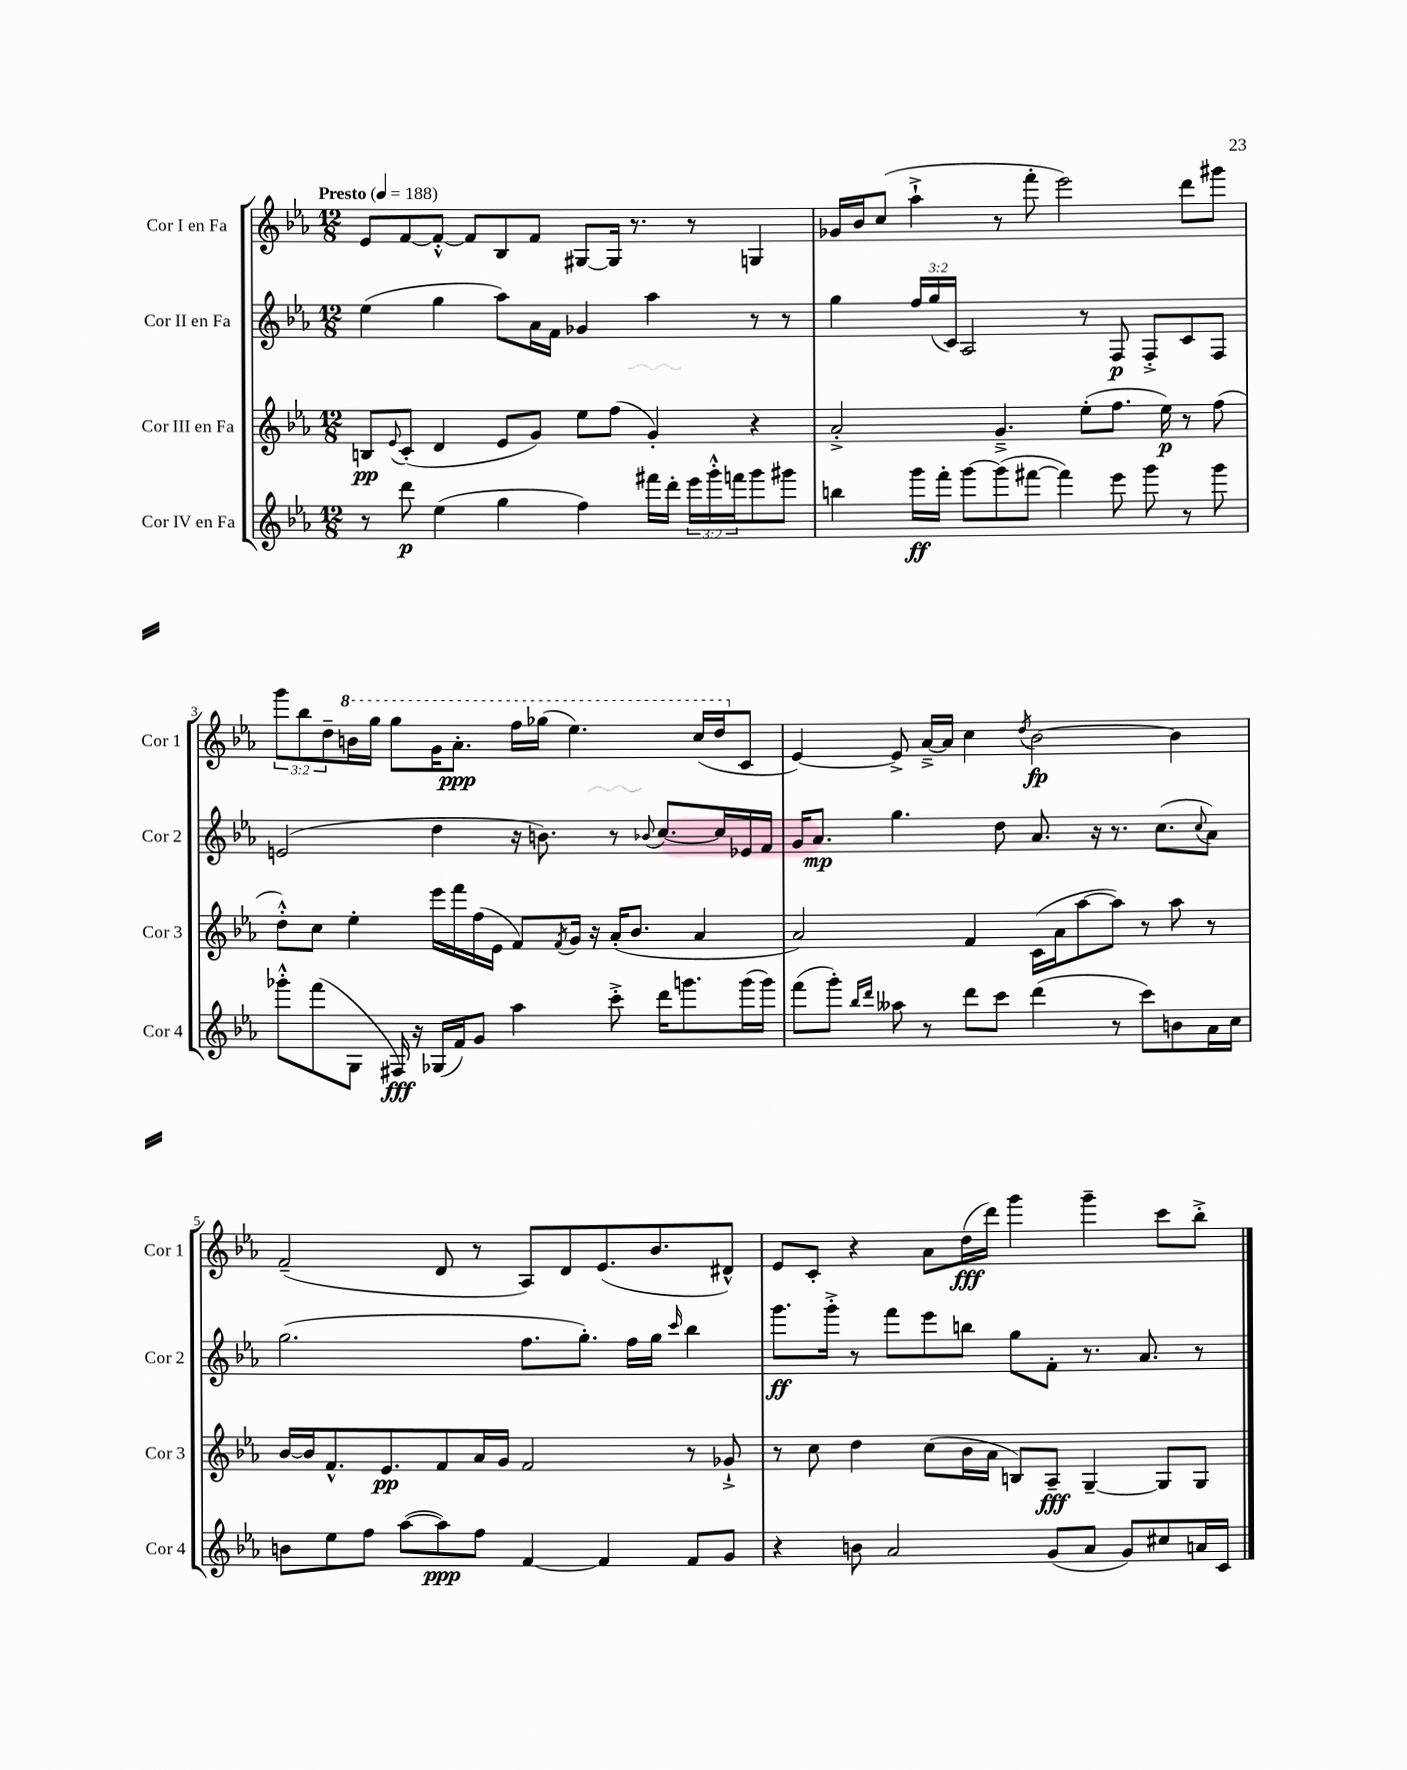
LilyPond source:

<<
\new StaffGroup <<
\new Staff = "s0" \with { instrumentName = "Cor I en Fa" shortInstrumentName = "Cor 1" } {
    \clef treble \key ees \major \numericTimeSignature \time 12/8 \override Staff.TupletNumber.text = #tuplet-number::calc-fraction-text \tempo "Presto" 4 = 188
    ees'8 f'8~ f'8~-.-^ f'8 bes8 f'8 gis8~ gis16 r8. r8 g4 |
    ges'16 bes'16 c''8( aes''4-!-> r8 f'''8-. ees'''2) d'''8 gis'''8 |
    \tuplet 3/2 { g'''8 bes''8 d''8-- } \ottava #1 b''16 g'''16 g'''8 g''16 aes''8.-.\ppp f'''16 ges'''16( ees'''4.) c'''16( d'''16 \ottava #0 c'8 |
    ees'4~) ees'8-> aes'16~---> aes'16 c''4 \acciaccatura { d''8 } bes'2~\fp bes'4 |
    f'2--( d'8 r8 aes8) d'8 ees'8.( bes'8. dis'8-^) |
    ees'8 c'8-. r4 aes'8 d''16\fff( d'''16) g'''4 g'''4-- c'''8 bes''8-.-> \bar "|." |
}
\new Staff = "s1" \with { instrumentName = "Cor II en Fa" shortInstrumentName = "Cor 2" } {
    \clef treble \key ees \major \numericTimeSignature \time 12/8 \override Staff.TupletNumber.text = #tuplet-number::calc-fraction-text
    ees''4( g''4 aes''8) aes'16 f'16 ges'4 aes''4 r8 r8 |
    g''4 \tuplet 3/2 { f''16 g''16( c'16) } aes2 r8 f8\p f8-.-> c'8 f8 |
    e'2( d''4 r16 b'8.) r8 \appoggiatura { bes'8 } c''8.~ c''16 ees'16 f'16 |
    g'16 aes'8.\mp g''4. d''8 aes'8. r16 r8. c''8.( \appoggiatura { c''8 } aes'8) |
    g''2.( f''8. g''8.-.) f''16 g''16 \grace { c'''16 } bes''4 |
    g'''8.\ff g'''16-.-> r8 f'''8 ees'''8 b''8 g''8 f'8-. r8. aes'8. r8 \bar "|." |
}
\new Staff = "s2" \with { instrumentName = "Cor III en Fa" shortInstrumentName = "Cor 3" } {
    \clef treble \key ees \major \numericTimeSignature \time 12/8
    b8\pp \appoggiatura { ees'8 } c'8-.( d'4 ees'8 g'8) ees''8 f''8( g'4-.) r4 |
    aes'2-.-> g'4.---> ees''8-.( f''8. ees''16\p) r8 f''8( |
    d''8-.-^) c''8 ees''4-. ees'''16 f'''16 f''16( ees'16 f'8) \acciaccatura { f'8 } g'16 r16 aes'16-.( bes'8. aes'4 |
    aes'2) f'4 c'16( aes'16 aes''8~ aes''8) r8 aes''8 r8 |
    bes'16~ bes'16 f'8.-^ ees'8.\pp f'8 aes'16 g'16 f'2 r8 ges'8-!-> |
    r8 c''8 d''4 c''8( bes'16 aes'16 b8) aes8--\fff g4~-- g8 g8 \bar "|." |
}
\new Staff = "s3" \with { instrumentName = "Cor IV en Fa" shortInstrumentName = "Cor 4" } {
    \clef treble \key ees \major \numericTimeSignature \time 12/8 \override Staff.TupletNumber.text = #tuplet-number::calc-fraction-text
    r8 d'''8\p ees''4( g''4 f''4) fis'''16 d'''16-. \tuplet 3/2 { ees'''16 g'''16-.-^ f'''16 } g'''8 gis'''8 |
    b''4 g'''16\ff f'''16-. g'''8~ g'''8( fis'''8~ fis'''4) ees'''8 g'''8 r8 g'''8 |
    ges'''8-.-^ f'''8( g8 fis16\fff) r16 ges16( f'16) g'8 aes''4 c'''8-.-> d'''16 g'''8. g'''16( g'''16) |
    f'''8( g'''8-.) \grace { bes''16 d'''16 } aeses''8 r8 d'''8 c'''8 d'''4( r8 c'''8) b'8 aes'16 c''16 |
    b'8 ees''8 f''8 aes''8~( aes''8\ppp) f''8 f'4~ f'4 f'8 g'8 |
    r4 b'8 aes'2 g'8( aes'8 g'8) cis''8 a'16 c'16 \bar "|." |
}
>>
>>
